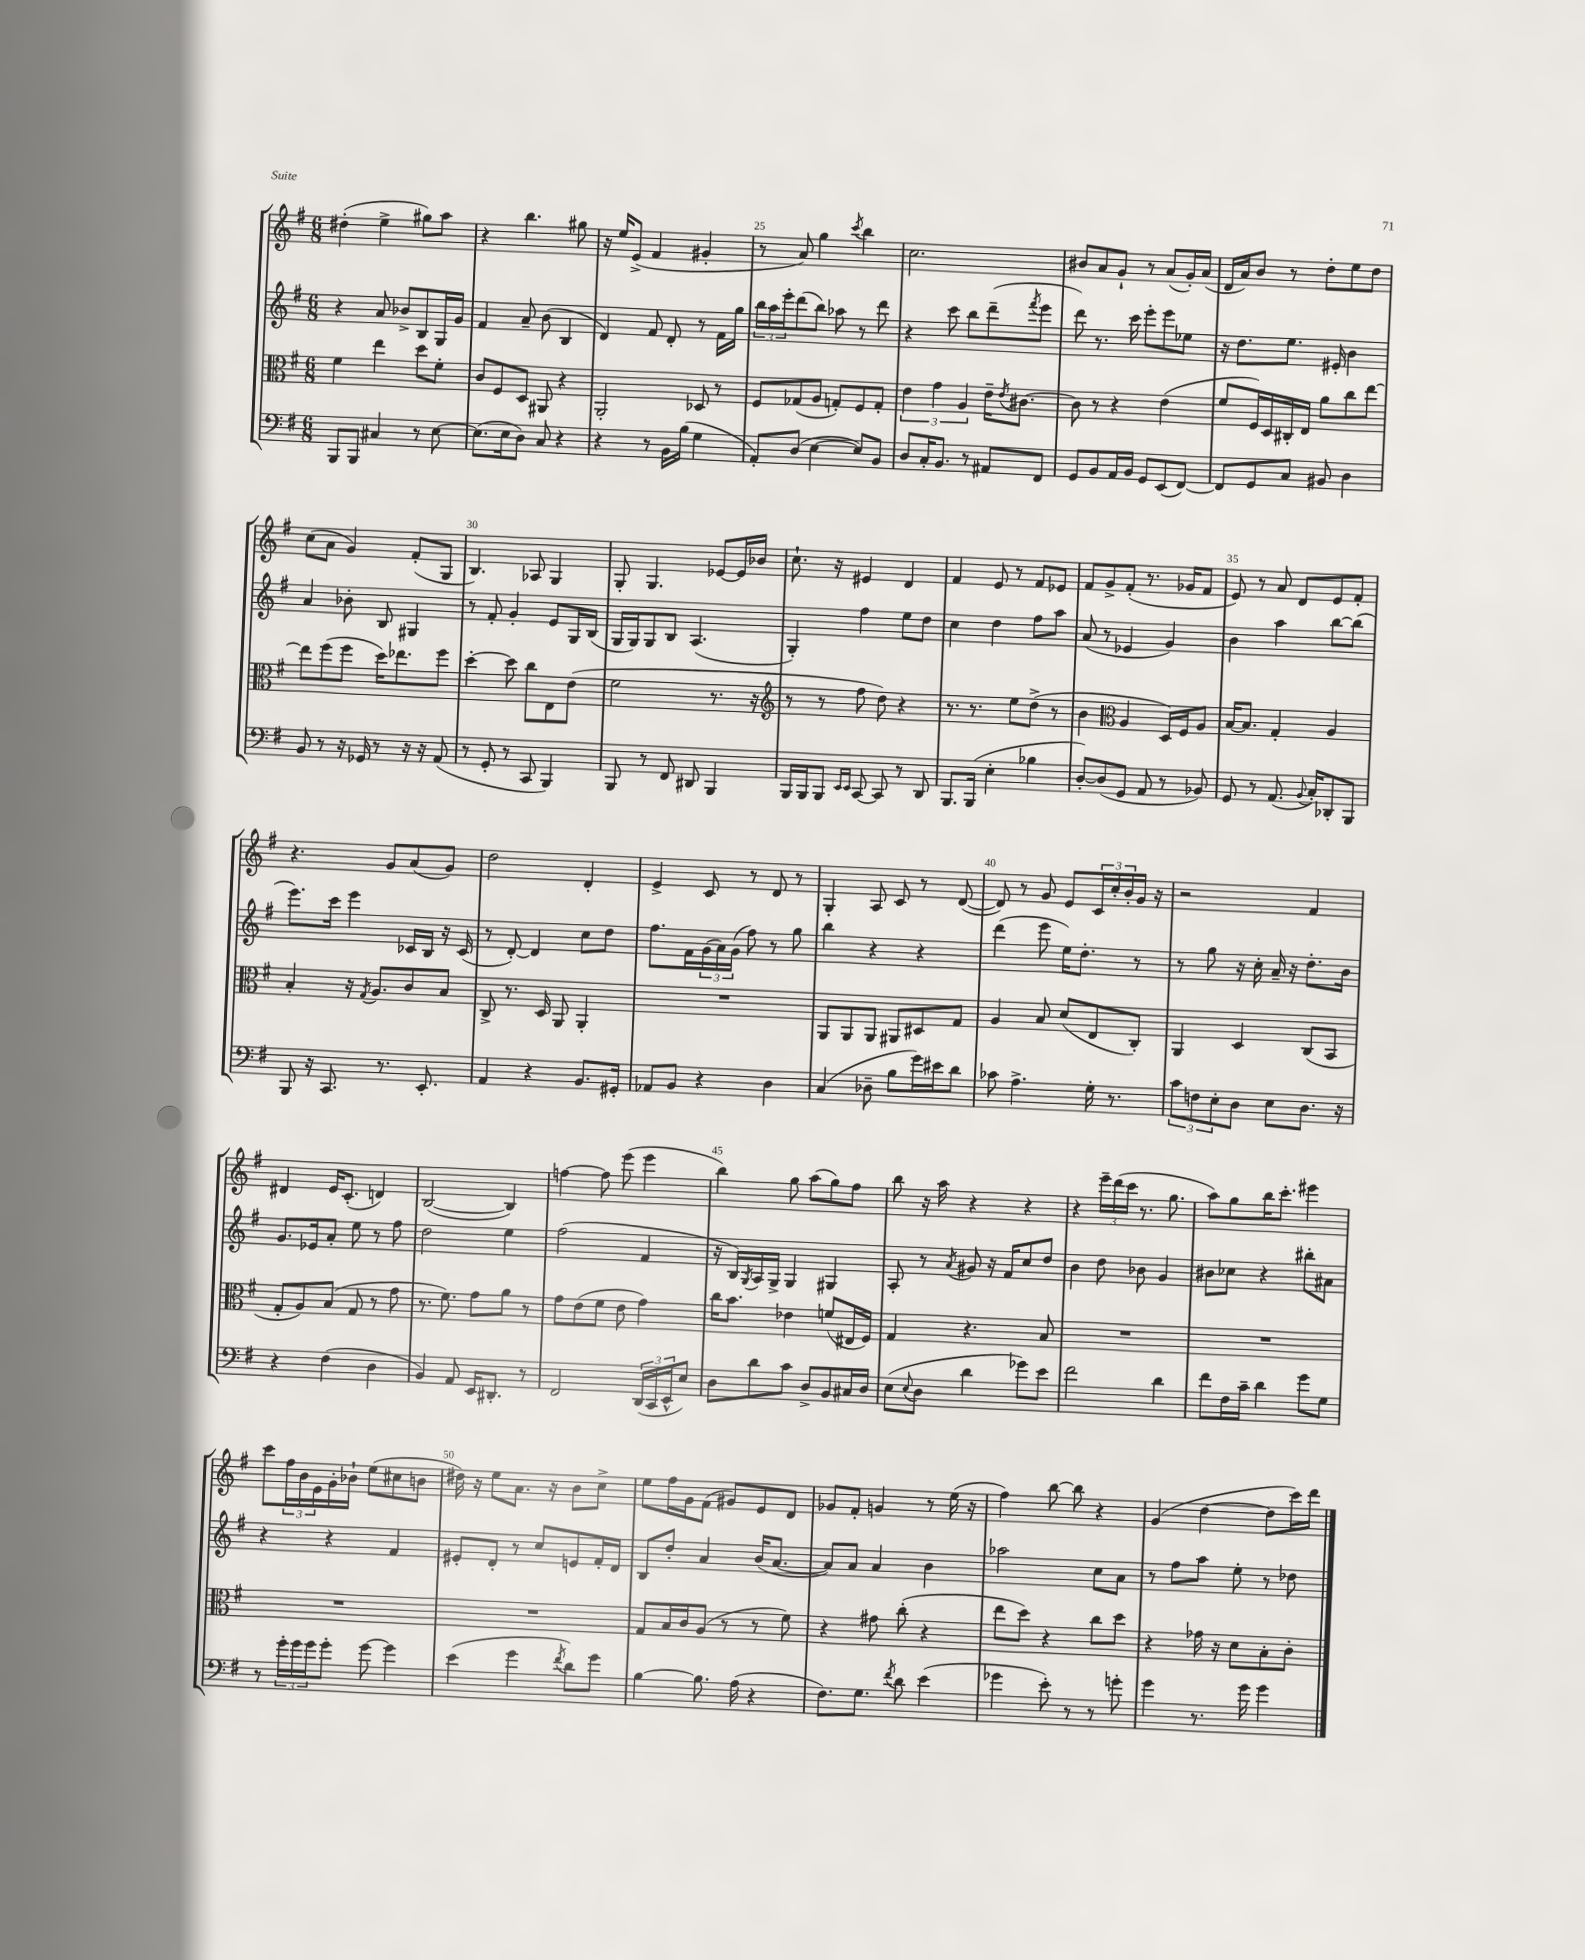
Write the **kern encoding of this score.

**kern	**kern	**kern	**kern
*staff4	*staff3	*staff2	*staff1
*clefF4	*clefC3	*clefG2	*clefG2
*k[f#]	*k[f#]	*k[f#]	*k[f#]
*M6/8	*M6/8	*M6/8	*M6/8
8BBB/L	4f#\	4r	(4dd#'\
8BBB/J	.	.	.
4C#/	4ee\	8a/	4ee^\
.	.	8b-^/L	.
8r	8dd\L	8B/	8gg#\L)
[8E\	8f#'\J	16G/L	8aa\J
.	.	16g/JJ	.
=	=	=	=
(8.E\]L	8c/L	4f#/	4r
.	8F#/	.	.
16E\k	.	.	.
8D\J)	8D/J	8a~/	4.bb\
8C/	8AA#/	(8b\	.
4r	4r	4B/	.
.	.	.	8gg#\
=	=	=	=
4r	2AA'/	4d/)	16r
.	.	.	16ee/LK
.	.	.	(8e^/J
8r	.	8f#/	4f#/
16BB\LL	.	8d'/	.
(16B\JJ	.	.	.
4G\	8D-/	8r	4g#'/
.	8r	16f#\LL	.
.	.	16gg\JJ	.
=	=	=	=
8AA'/L)	8F#/L	24bb\LL	8r
.	.	24aa\	.
.	.	24eee'\J	.
(8D/J	(8G-/	(8ddd\	8a/)
[4E\	8A/J	8bb\J)	4gg\
.	8G'/L)	8aa-\	.
.	.	.	8qccc/
8E/]L)	8F#/	8r	4bb\
8BB/J	8G'/J	8ddd\	.
=	=	=	=
8D/L	6e\	4r	2.cc\
16C'/K	.	.	.
.	6g\	.	.
8.BB/J	.	.	.
.	.	8ccc\	.
.	6A/	.	.
8r	.	8bb\L	.
8AA#/L	16e~\LK	(8ddd~\	.
.	8qe/	.	.
.	[8.c#\J	.	.
.	.	8qfff#/	.
8FF#/J	.	8eee\J	.
=	=	=	=
8GG/L	8c#\]	8ddd\)	8b#/L
8BB/	8r	8.r	8a/
16AA/L	4r	.	8g`/J
16BB/JJ	.	16ccc\	.
8GG/L	.	8eee'\L	8r
(8EE/	(4e\	8eee\	(8a/L
[8FF#/J)	.	8ee-\J	16g'/L)
.	.	.	(16a/JJ
=	=	=	=
8FF#/]L	8f#/L	16r	16d/LL
.	.	8.dd\L	16a/J)
8GG/	16F#/L)	.	8b/J
.	16D/	.	.
8C/J	16C#'/	8.ee\J	8r
.	16E/JJ	.	.
8BB#/	8a\L	.	8dd'\L
.	.	16e#'/	.
4D\	8cc\	4b\	8ee\
.	[8ee\J	.	8dd\J
=	=	=	=
8BB/	8ee\]L	4a/	(8cc\L
8r	(8ff#\	.	8a\J
16r	8ff#\J	8b-'\	4g/)
16GG-/	.	.	.
8r	16dd\LK)	8B/	.
.	8.ee-\	.	.
16r	.	4G#/	(8f#'/L
16r	.	.	.
(8AA/	8ff#\J	.	8G/J
=	=	=	=
8r	[4dd'\	8r	4.B/)
8GG'/	.	8f#'/	.
8r	8dd\]	4g'/	.
8CC/	8cc\L	.	8A-/
4BBB/)	8E\	8e/L	4G/
.	(8e\J	16G/L	.
.	.	(16B/JJ	.
=	=	=	=
8BBB/	2f#\	16G/LL	8G'/
.	.	16G/J)	.
8r	.	8G/	4.G/
8FF#/	.	8B/J	.
8DD#/	.	(4.A/	.
4BBB/	8.r	.	[8e-/L
.	.	.	16e-/]L
.	16r	.	16b-/JJ
=	=	=	=
*	*clefG2	*	*
16BBB/LL	8r	4G'/)	8.cc`\
16BBB/J	.	.	.
8BBB/J	8r	.	.
.	.	.	16r
16qqEE/LL	.	.	.
16qqEE/JJ	.	.	.
[8CC/	8ff#\	4ff#\	4e#/
8CC/]	8dd\)	.	.
8r	4r	8ee\L	4d/
8DD/	.	8dd\J	.
=	=	=	=
8.BBB/L	8.r	4cc\	4f#/
(16BBB/Jk	8.r	.	.
4E'\	.	4dd\	8e/
.	8ee\L	.	8r
4B-\	(8dd^\J	8ff#\L	8f#/L
.	8r	8aa\J	8e-/J
=	=	=	=
[8D'/L)	4b\	(8a/	8f#/L
(8D/]	.	8r	8g^/
*	*clefC3	*	*
8GG/J	4A/	4e-/	(8f#'/J
8AA/	.	.	8.r
8r	16D/LL)	4g/)	.
.	16F#/J	.	16g-/LK
8BB-/)	8A/J	.	8f#/J
=	=	=	=
8GG/	[16B/LK	4b\	8e/)
.	8.B/]J	.	.
8r	.	.	8r
(8.AA/	4G'/	4aa\	8a/
.	.	.	8d/L
8qqBB/	.	.	.
16C'/LK)	.	.	.
8DD-'/	4A/	[8bb\L	8e/
8BBB/J	.	(8bb\]J	8f#'/J
=	=	=	=
8BBB/	4B'/	8.eee\L)	4.r
16r	.	.	.
8.CC/	.	16ccc\Jk	.
.	16r	4eee\	.
.	8qG/	.	.
.	8.A/L	.	.
8.r	.	.	8g/L
.	8c/	16c-/LL	(8a/
8.EE'/	.	16B/JJ	.
.	8B/J	16r	8g/J)
.	.	(16c-/	.
=	=	=	=
4AA/	8C^/	8r	2dd\
.	8.r	[8d'/)	.
4r	.	4d/]	.
.	16D/	.	.
.	8AA/	.	.
8.BB/L	4AA'/	8cc\L	4d'/
.	.	8dd\J	.
16GG#'/Jk	.	.	.
=	=	=	=
8AA-/L	2.r	8.ff#\L	4e^/
8BB/J	.	.	.
.	.	16f#\L	.
4r	.	(24g\	8c/
.	.	24a\)	.
.	.	(24g\JJ	.
.	.	8ff#\)	8r
4D\	.	8r	8d/
.	.	8gg\	8r
=	=	=	=
(4C/	8AA/L	4bb\	4G'/
.	8AA/	.	.
8D-~\	8AA/J	4r	8A/
8B\L	8AA#/L	.	8c/
16g\L)	8D#/	4r	8r
16e#\J	.	.	.
8d\J	8G/J	.	([8d/
=	=	=	=
8c-\	4A/	(4ddd\	8d/])
4.A^\	.	.	8r
.	8B/	8eee\	8g/
.	(8d/L	16ee\LK)	8e/L
.	.	8.dd'\J	.
16G'\	8E/	.	24c/L
.	.	.	24cc'/
8.r	.	.	.
.	.	.	24b'/
.	8C'/J)	8r	16g/JJ
.	.	.	16r
=	=	=	=
12c\L	4AA/	8r	2r
12F\	.	.	.
.	.	8gg\	.
12E'\	.	.	.
8D\J	4D/	16r	.
.	.	16cc'\	.
8E\L	.	16a~/	.
.	.	16r	.
8.D\J	(8C/L	8.dd'\L	4f#/
.	8BB/J	.	.
16r	.	16b\Jk	.
=	=	=	=
4r	8G'/L	8.g/L	4d#/
.	8A/)	.	.
.	.	16e-/k	.
(4F#\	(8B/J	8a'/J	16e/LK
.	.	.	(8.c'/J
.	8G/	8ee\	.
4D\	8r	8r	4d/)
.	8g\	8ff#\	.
=	=	=	=
4BB/)	8.r	2dd\	([2B/
.	8.f#\)	.	.
8AA/	.	.	.
16EE/LK	8g\L	.	.
8.DD#'/J	.	.	.
.	8a\J	4ee\	4B/])
8r	8r	.	.
=	=	=	=
2FF#/	8g\L	(2ff#\	[4ff\
.	(8e\	.	.
.	8f#\J	.	8ff\]
.	8e\	.	(8eee\
(24DD/LL	4g\)	4f#/	4eee\
24CC/	.	.	.
24EE^^/J	.	.	.
8E/J)	.	.	.
=	=	=	=
8D\L	16cc\LK	16r	4bb\)
.	8.b\J	16B/LL)	.
.	.	8qG/	.
8d\	.	16A/	.
.	.	16G^/JJ	.
8c\J	4e-\	4G/	8gg\
8D^/L	.	.	(8aa\L
8BB/	(8f/L	4G#/	8gg\)
16C#/L	16E#/L	.	8ff#\J
16D/JJ	16F#/JJ)	.	.
=	=	=	=
(8E\L	4G/	8A'/	8bb\
8qqE/	.	.	.
8D\J	.	8r	16r
.	.	.	16aa\
.	.	8qa/	.
4d\	4.r	8g#/	4r
.	.	16r	.
.	.	16f#/LK	.
8g-\L)	.	8cc/	4r
8e\J	8B/	8dd/J	.
=	=	=	=
2f#\	2.r	4b\	4r
.	.	8dd\	24eee~\LL
.	.	.	(24ddd\
.	.	.	24ccc\JJ
.	.	8b-\	8.r
4d\	.	4g/	.
.	.	.	8.gg\
=	=	=	=
8f#\L	2.r	8b#\L	8aa\L)
16F#\L	.	8cc-\J	8gg\
16c~\JJ	.	.	.
4d\	.	4r	16bb\K
.	.	.	8.ccc'\J
8g\L	.	8bb#'\L	4eee#\
8G\J	.	8a#\J	.
=	=	=	=
8r	2.r	4r	8ccc\L
24g'\LL	.	.	24ff#\L
24g\	.	.	24b\
24g\J	.	.	24e\
8g'\J	.	4r	16g'\
.	.	.	16b-`\JJ
[8g\	.	.	(8ee\L
4g\]	.	4f#/	8cc#\
.	.	.	8b\J
=	=	=	=
(4e\	2.r	8e#'/L	16dd#\)
.	.	.	16r
.	.	8d'/J	8ee\L
4g\	.	8r	8.a\J
.	.	8cc/L	.
.	.	.	16r
8qf#/	.	.	.
8d\L)	.	8e/	8b\L
8g\J	.	16f#'/L	8cc^\J
.	.	16d/JJ	.
=	=	=	=
[4B\	8G/L	8B/L	8ee\L
.	16B/L	8dd'/J	16ff#\L
.	16c/J	.	16g\J
8.B\]	(8A/J	4a/	(8f#\J
.	8r	.	8g#/L)
(16A\	.	.	.
4r	8r	(16b/LK	8e/
.	.	[8.a/J	.
.	8f#\)	.	8d/J
=	=	=	=
8.F#\L)	4r	8a/]L)	8g-/L
.	.	8a/J	8f#'/J
8.G\J	.	.	.
.	8g#\	4a/	4g/
8qf#/	.	.	.
8d\	(8cc'\	.	.
(4e\	4r	4b\	8r
.	.	.	(16ee\
.	.	.	16r
=	=	=	=
4g-\	8ee\L	2aa-\	4ff#\)
.	8dd\J)	.	.
8e'\)	4r	.	[8bb\
8r	.	.	8bb\]
8r	8cc\L	8cc\L	4r
8g'\	8dd\J	8a\J	.
=	=	=	=
4g\	4r	8r	(4g/
.	.	8ff#\L	.
8.r	16g-\	8aa\J	[4dd\
.	16r	.	.
.	8d\L	8ee'\	.
16g\	.	.	.
4g\	8B'\	8r	8dd\]L
.	8c'\J	8dd-\	16ccc\L)
.	.	.	16ddd\JJ
==	==	==	==
*-	*-	*-	*-
